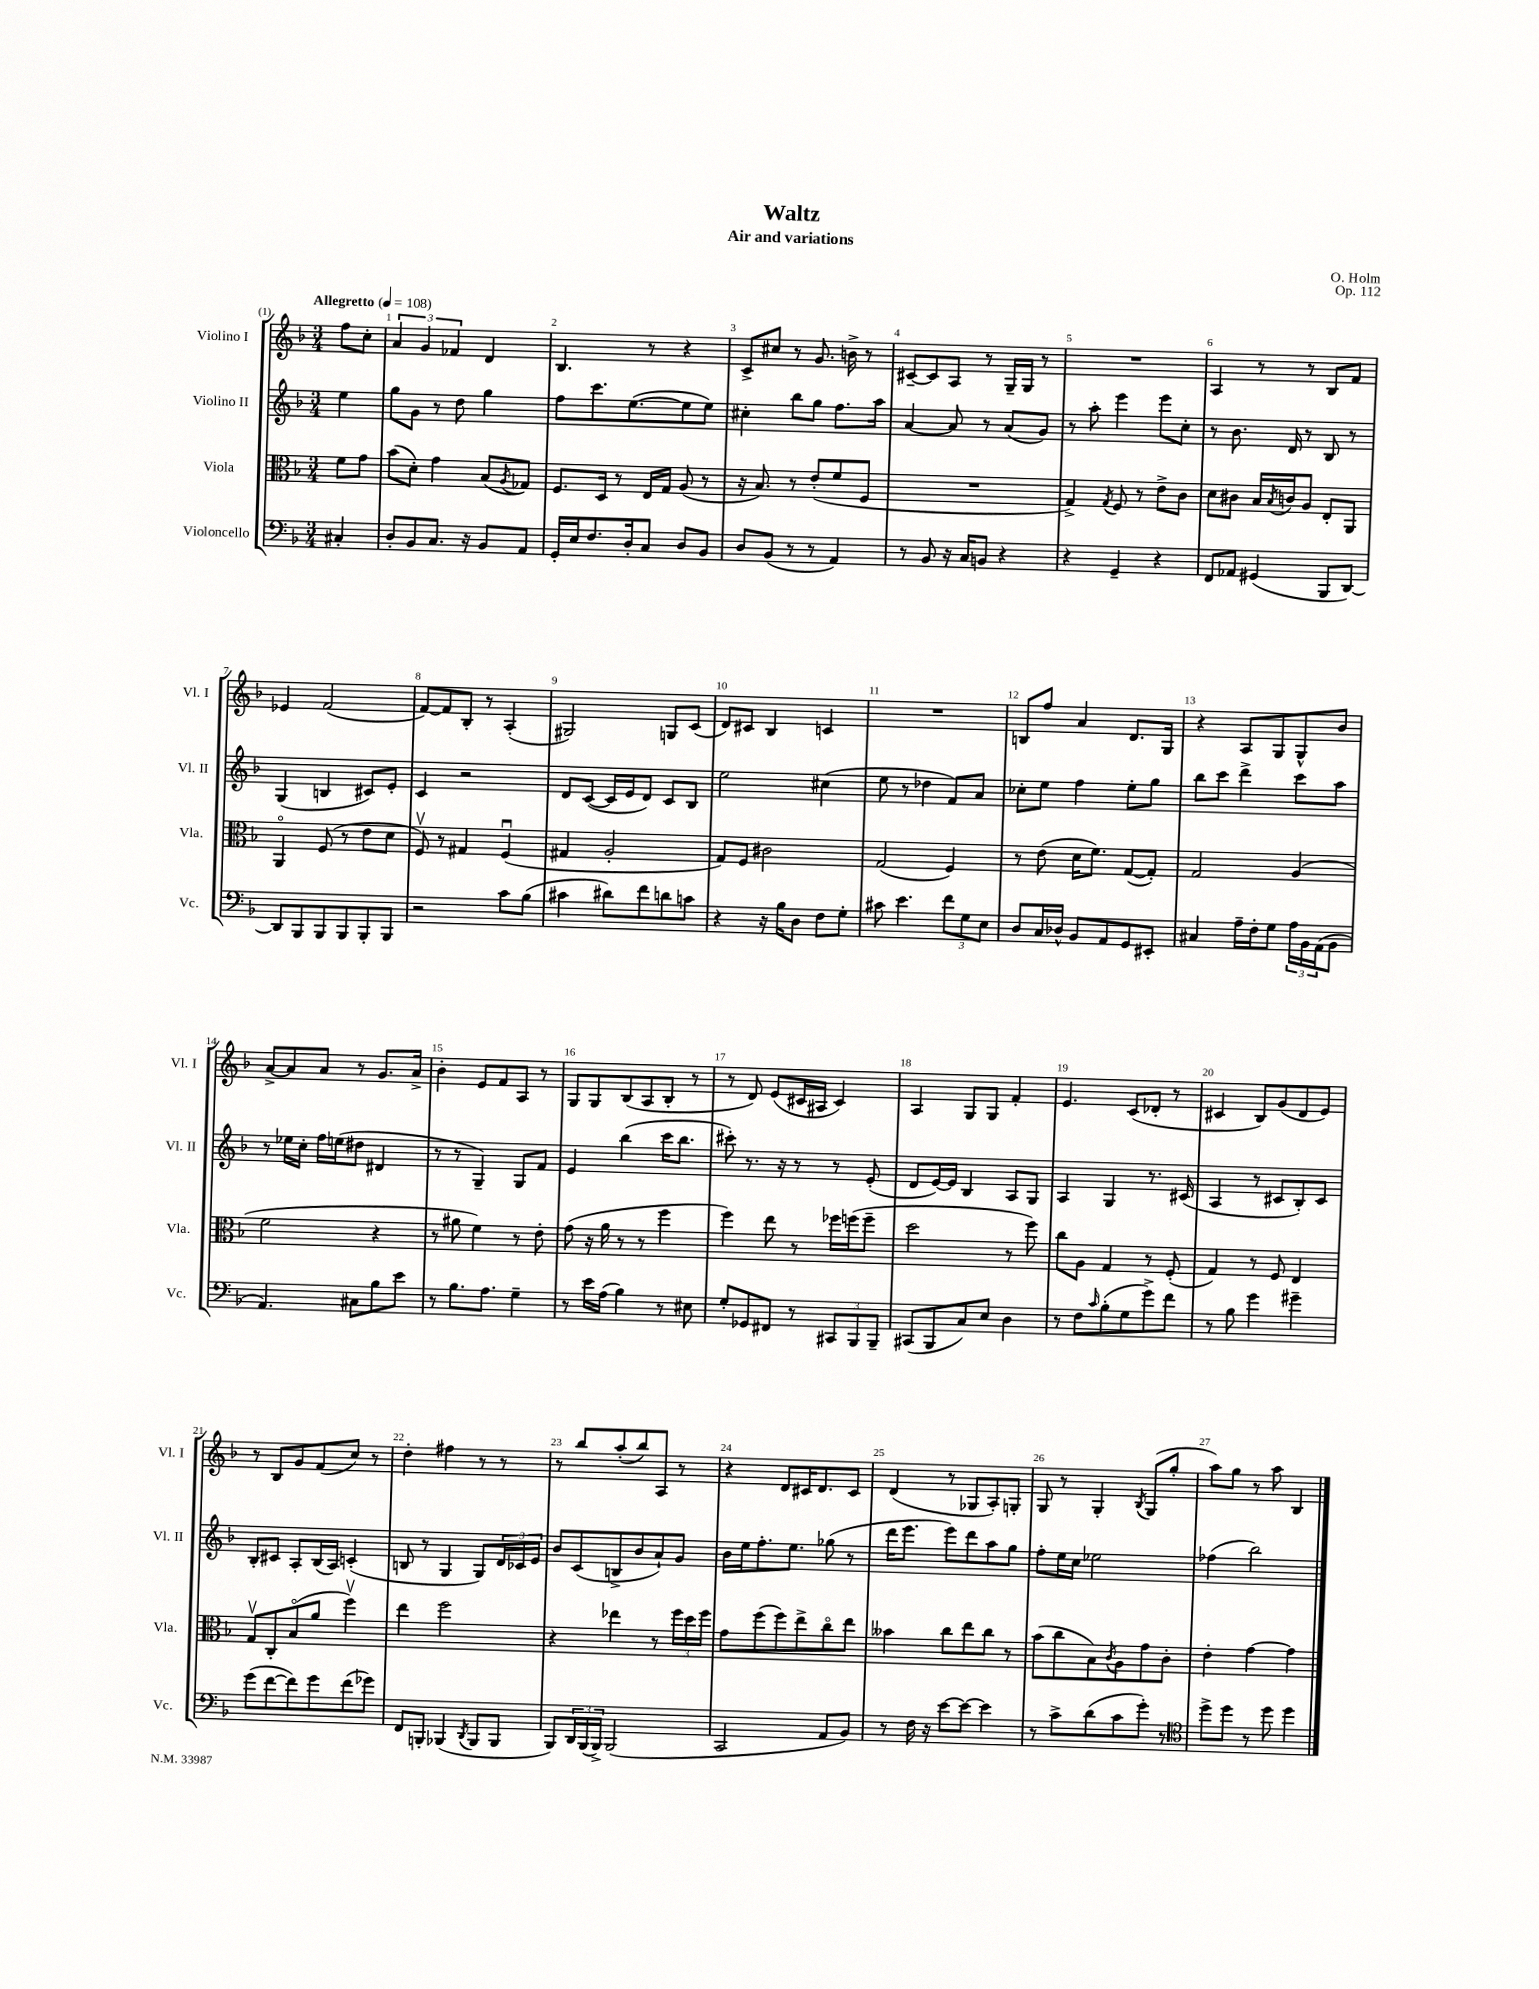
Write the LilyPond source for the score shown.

\header { title = "Waltz" composer = "O. Holm" subtitle = "Air and variations" opus = "Op. 112" }
<<
\new StaffGroup <<
\new Staff = "s0" \with { instrumentName = "Violino I" shortInstrumentName = "Vl. I" } {
    \clef treble \key f \major \numericTimeSignature \time 3/4 \partial 4 \tempo "Allegretto" 4 = 108
    f''8 c''8-. |
    \tuplet 3/2 { a'4 g'4 fes'4 } d'4 |
    bes4. r8 r4 |
    c'8-> cis''8 r8 g'8. b'16-> r8 |
    cis'8~-- cis'8 a8 r8 g16-- g16 r8 |
    R2. |
    a4 r8 r8 bes8 f'8 |
    ees'4 f'2( |
    f'8~) f'8 bes8-. r8 a4-.( |
    gis2) g8 c'8( |
    d'8) cis'8 bes4 c'4 |
    R2. |
    b8 f''8 a'4 d'8. g16 |
    r4 a8 g8 g8-^ bes'8 |
    a'8~-> a'8 a'8 r8 g'8. a'16-> |
    bes'4-. e'8 f'8 a8 r8 |
    g8 g8 bes8( a8 bes8-. r8 |
    r8 d'8) e'8( cis'16 ais16 cis'4) |
    a4 g8 g8 f'4-. |
    e'4. c'8( des'8-. r8 |
    cis'4 bes8) g'8( d'8 e'8) |
    r8 bes8 g'8 f'8( c''8) r8 |
    d''4-. fis''4 r8 r8 |
    r8 bes''8 a''8-.( bes''8) a8 r8 |
    r4 d'8 cis'16 d'8. cis'8 |
    d'4( r8 ges8 a8-.) g8-. |
    g8 r8 g4-. \acciaccatura { bes8 } g8( g''8-. |
    a''8) g''8 r8 a''8 bes4 \bar "|." |
}
\new Staff = "s1" \with { instrumentName = "Violino II" shortInstrumentName = "Vl. II" } {
    \clef treble \key f \major \numericTimeSignature \time 3/4 \partial 4
    e''4 |
    g''8 g'8 r8 d''8 g''4 |
    f''8 c'''8. e''8.~( e''8 e''8) |
    cis''4-. bes''8 g''8 f''8. a''16 |
    a'4~ a'8 r8 a'8( g'8) |
    r8 a''8-. e'''4 e'''8 c''8-. |
    r8 bes'8. d'16 r8 bes8 r8 |
    g4( b4 cis'8) e'8-. |
    c'4 r2 |
    d'8 c'8~( c'16 e'16 d'8) c'8 bes8 |
    e''2 cis''4( |
    e''8 r8 des''4 f'8) a'8 |
    ces''8-. e''8 f''4 e''8-. g''8 |
    bes''8 c'''8 d'''4-> c'''8 a''8 |
    r8 ees''16 c''16-. f''16 e''16( dis''8 dis'4 |
    r8 r8 g4--) g8 f'8 |
    e'4 bes''4( c'''16 bes''8. |
    cis'''8-.) r8. r16 r8 r8 e'8-.( |
    d'8 e'16~) e'16 bes4 a8 g8 |
    a4 g4 r8. cis'16( |
    a4 r8 cis'8 bes8-.) cis'8 |
    bes8-. cis'8 a8-. bes16( a16) c'4-.( |
    b8 r8 g4 g8) \tuplet 3/2 { d'16 ces'16 e'16 } |
    bes'8 c'8( b8-> bes'8 a'8-!) g'8 |
    bes'16 e''16 f''8.-. e''8. ges''8( r8 |
    d'''16 e'''8. e'''8) d'''8 a''8 g''8 |
    f''8-. e''16 c''16 ees''2 |
    fes''4( bes''2) \bar "|." |
}
\new Staff = "s2" \with { instrumentName = "Viola" shortInstrumentName = "Vla." } {
    \clef alto \key f \major \numericTimeSignature \time 3/4 \partial 4
    f'8 g'8 |
    bes'8( d'8-.) g'4 bes8( \acciaccatura { a8 } ges8) |
    f8. d16 r8 e16 g16 a8( r8 |
    r16 bes8.) r8 e'8-.( f'8 f8 |
    R2. |
    g4->) \acciaccatura { g8 } f8 r8 e'8-> c'8 |
    d'8 cis'8 bes16 \acciaccatura { bes8 } c'16 a8 e8-. a,8 |
    a,4\flageolet f8( r8 e'8 d'8 |
    f8\upbow) r8 gis4 f4\downbow( |
    gis4 a2-. |
    g8) f8 cis'2 |
    g2( f4) |
    r8 e'8( d'16 f'8.) g8~( g8-.) |
    g2 a4( |
    f'2 r4 |
    r8 ais'8 f'4) r8 e'8-. |
    g'8( r16 a'16 r8 r8 f''4 |
    f''4) e''8 r8 fes''16 f''16( f''8-- |
    d''2 r8 f''8) |
    c''8 a8 g4 r8 f8-.( |
    g4) r8 f8 e4 |
    g8\upbow c8-. bes8\flageolet( a'8 f''4\upbow) |
    e''4 f''2 |
    r4 ees''4 r8 \tuplet 3/2 { f''16 d''16 f''16 } |
    g'8 f''8( f''8) e''8-> c''8\flageolet e''8 |
    beses'4 c''8 e''8 c''8 r8 |
    bes'8( c''8 bes8) \acciaccatura { c'8 } a8 g'8 c'8-. |
    e'4-. g'4~ g'4 \bar "|." |
}
\new Staff = "s3" \with { instrumentName = "Violoncello" shortInstrumentName = "Vc." } {
    \clef bass \key f \major \numericTimeSignature \time 3/4 \partial 4
    cis4-. |
    d8-. bes,8 c8. r16 bes,8 a,8 |
    g,16-. e16 f8. d16-. c8 d8 bes,8 |
    d8 bes,8( r8 r8 a,4) |
    r8 bes,8 r16 c16 b,8 r4 |
    r4 g,4-- r4 |
    f,8 aes,8 gis,4( bes,,8 d,8~) |
    d,8 bes,,8 bes,,8 bes,,8 bes,,8-. bes,,8 |
    r2 c'8 bes8( |
    cis'4 dis'8) f'8 d'8 c'8 |
    r4 r16 bes16 d8 f8 g8-. |
    cis'8 e'4. \tuplet 3/2 { f'8 g8 e8 } |
    d8 c16 des16-^ bes,8 a,8 g,8 eis,8-. |
    cis4 a16-- f16-. g8 \tuplet 3/2 { a16 bes,16 a,16( } bes,8 |
    a,4.) cis8 bes8 e'8 |
    r8 bes8. a8. g4-- |
    r8 e'16 a16( bes4) r8 eis8 |
    g8-. ges,8 fis,8 r8 \tuplet 3/2 { cis,8 bes,,8 bes,,8-- } |
    cis,8( bes,,8 c8) e8 d4 |
    r8 f8 \grace { c'16 } bes8-.( g8 g'8->) f'8 |
    r8 bes8 g'4 gis'4-- |
    g'8( f'8~ f'8) g'8 f'8( ges'8) |
    f,8 b,,8-. bes,,4( \acciaccatura { d,8 } bes,,8 bes,,8 |
    bes,,8) \tuplet 3/2 { d,16 bes,,16( bes,,16->) } bes,,2( |
    c,2 a,8 bes,8) |
    r8 f16 r16 e'8~ e'8~ e'4 |
    r8 c'8-> d'8( c'8 g'8-.) r8 |
    \clef tenor d''8-> d''8 r8 d''8 d''4 \bar "|." |
}
>>
>>
\layout { \context { \Score \override BarNumber.break-visibility = ##(#f #t #t) barNumberVisibility = #all-bar-numbers-visible } }
